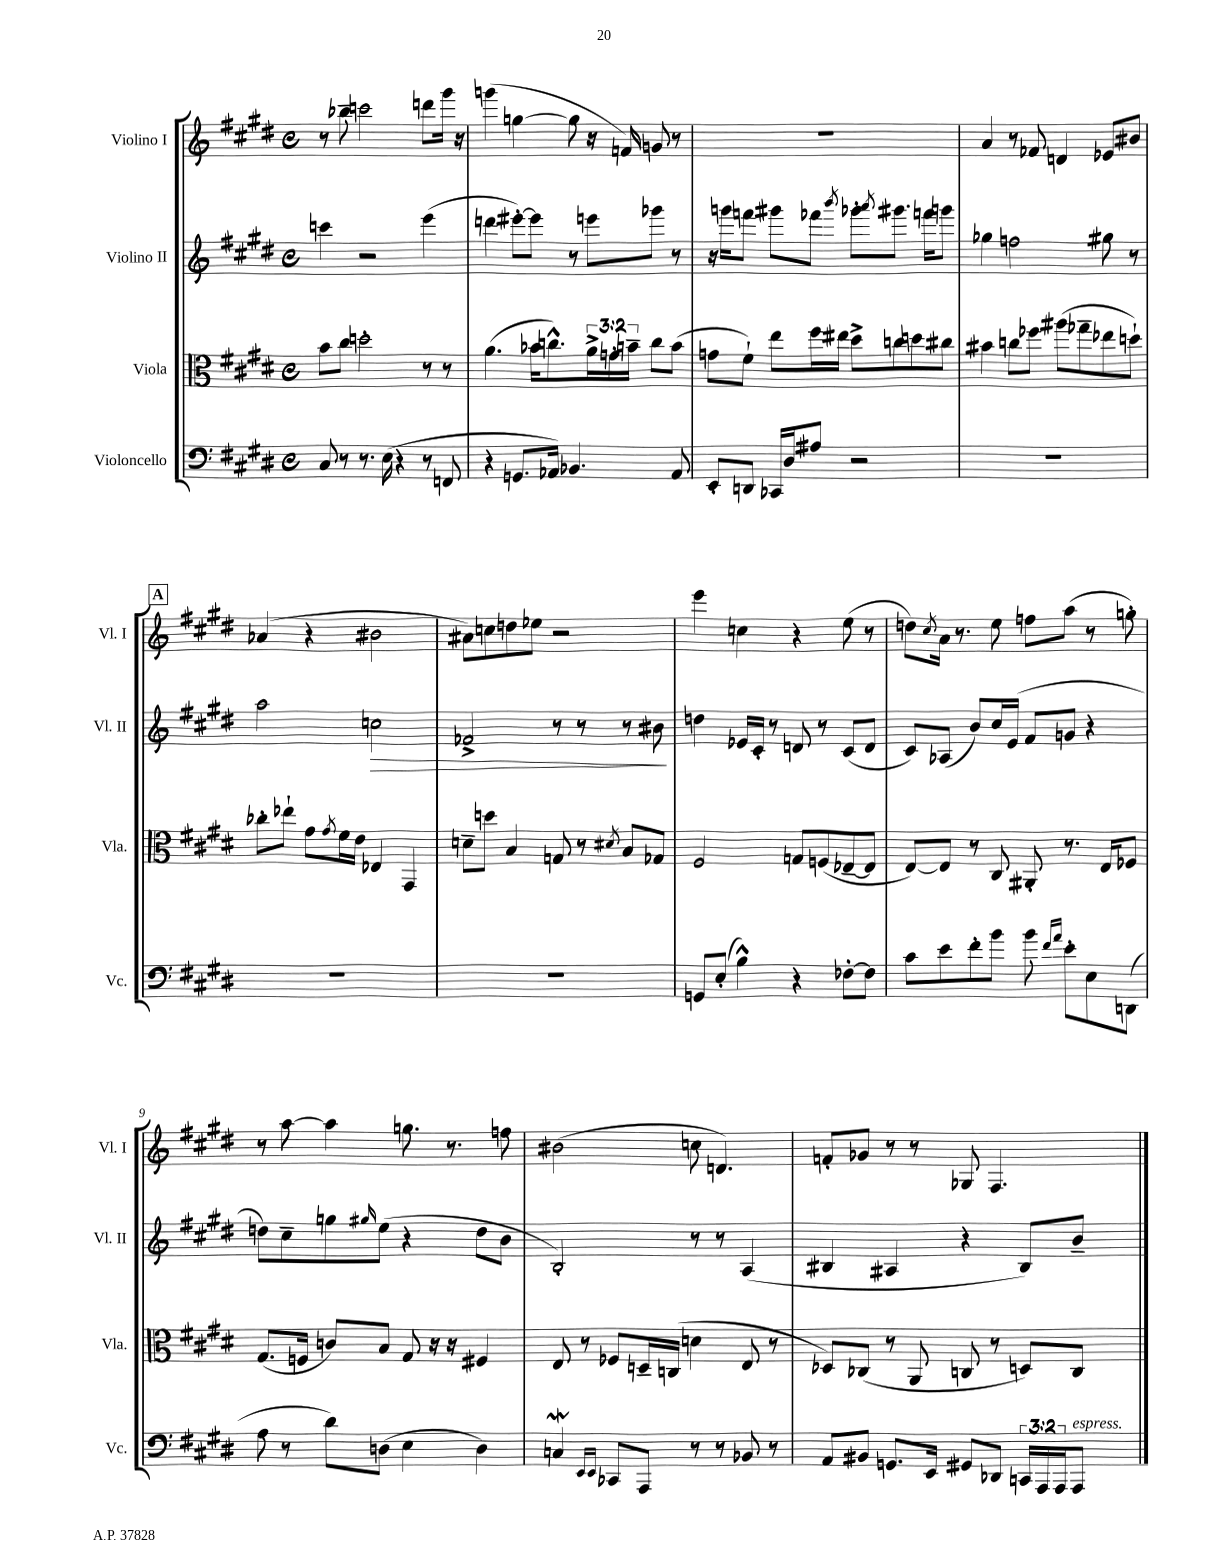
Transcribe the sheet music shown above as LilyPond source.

<<
\new StaffGroup <<
\new Staff = "s0" \with { instrumentName = "Violino I" shortInstrumentName = "Vl. I" } {
    \clef treble \key e \major \defaultTimeSignature \time 4/4
    r8 bes''8-- c'''2 d'''8 gis'''16 r16 |
    g'''4( g''4~ g''8 r16 f'16) g'8 r8 |
    R1 |
    a'4 r8 fes'8 d'4 ees'8 bis'8 |
    \mark \markup { \box "A" } aes'4( r4 bis'2 |
    ais'8) c''8 d''8 ees''8 r2 |
    e'''4 c''4 r4 e''8( r8 |
    d''8) \acciaccatura { cis''8 } a'16 r8. e''8 f''8 a''8( r8 g''8-.) |
    r8 a''8~ a''4 g''8. r8. f''8 |
    bis'2( c''8 d'4.) |
    f'8-. ges'8 r8 r8 ges8 fis4. \bar "|." |
}
\new Staff = "s1" \with { instrumentName = "Violino II" shortInstrumentName = "Vl. II" } {
    \clef treble \key e \major \defaultTimeSignature \time 4/4
    c'''4 r2 e'''4( |
    d'''4 eis'''8~-.) eis'''8 r8 e'''8 ges'''8 r8 |
    r16 g'''16 f'''8 gis'''8 fes'''8 \acciaccatura { b'''8 } ges'''8-. \acciaccatura { a'''8 } gis'''8. f'''16 g'''8 |
    ges''4 f''2 gis''8 r8 |
    \mark \markup { \box "A" } a''2 c''2\> |
    fes'2-> r8 r8 r8 bis'8\! |
    d''4 ees'16 cis'16-. r8 d'8 r8 cis'8( d'8 |
    cis'8) aes8( b'8) cis''16 e'16( fis'8 g'8 r4 |
    d''8) cis''8-- g''8 \grace { gis''16 } e''8( r4 d''8 b'8 |
    b2-.) r8 r8 a4( |
    bis4 ais4 r4 bis8) b'8-- \bar "|." |
}
\new Staff = "s2" \with { instrumentName = "Viola" shortInstrumentName = "Vla." } {
    \clef alto \key e \major \defaultTimeSignature \time 4/4 \override Staff.TupletNumber.text = #tuplet-number::calc-fraction-text
    b'8 cis''8 d''2-. r8 r8 |
    a'4.( bes'16 c''8.-^) \tuplet 3/2 { a'16-> g'16-. b'16-- } c''8 b'8( |
    g'8 fis'8-!) e''8 fis''16 eis''16 dis''8-> c''8 d''8 cis''8 |
    bis'4 c''8 fes''8 ais''8( ges''8-- ees''8 d''8-!) |
    \mark \markup { \box "A" } ces''8-. ees''8-! gis'8 \acciaccatura { gis'8 } fis'16 e'16 ees4 gis,4 |
    d'8-- d''8 b4 g8 r8 \acciaccatura { dis'8 } b8 ges8 |
    fis2 g8 f8( ees8~-- ees8 |
    e8~) e8 r8 cis8 ais,8-. r8. e16 fes8 |
    gis8.( f16 c'8) b8 gis8 r16 r16 fis4 |
    e8 r8 fes8 d16-- c16( d'4 e8 r8 |
    des8) ces8( r8 a,8 c8 r8 d8) c8 \bar "|." |
}
\new Staff = "s3" \with { instrumentName = "Violoncello" shortInstrumentName = "Vc." } {
    \clef bass \key e \major \defaultTimeSignature \time 4/4 \override Staff.TupletNumber.text = #tuplet-number::calc-fraction-text
    cis8 r8 r8. e16( r4 r8 f,8 |
    r4 g,8. aes,16) bes,4. aes,8 |
    e,8-. d,8 ces,16 dis16 ais8 r2 |
    R1 |
    \mark \markup { \box "A" } R1 |
    R1 |
    g,8 e8-.( b4-^) r4 fes8~-. fes8 |
    cis'8 e'8 fis'8-. b'8 b'8 \grace { fis'16 a'16 } e'8-. e8 d,8( |
    a8 r8 dis'8) d8( e4 d4) |
    c4\mordent \grace { e,16 e,16 } ces,8 a,,8 r8 r8 bes,8 r8 |
    a,8 bis,8 g,8. e,16 gis,8 des,8 \tuplet 3/2 { c,16 a,,16 a,,16 } a,,8^\markup { \italic "espress." } \bar "|." |
}
>>
>>
